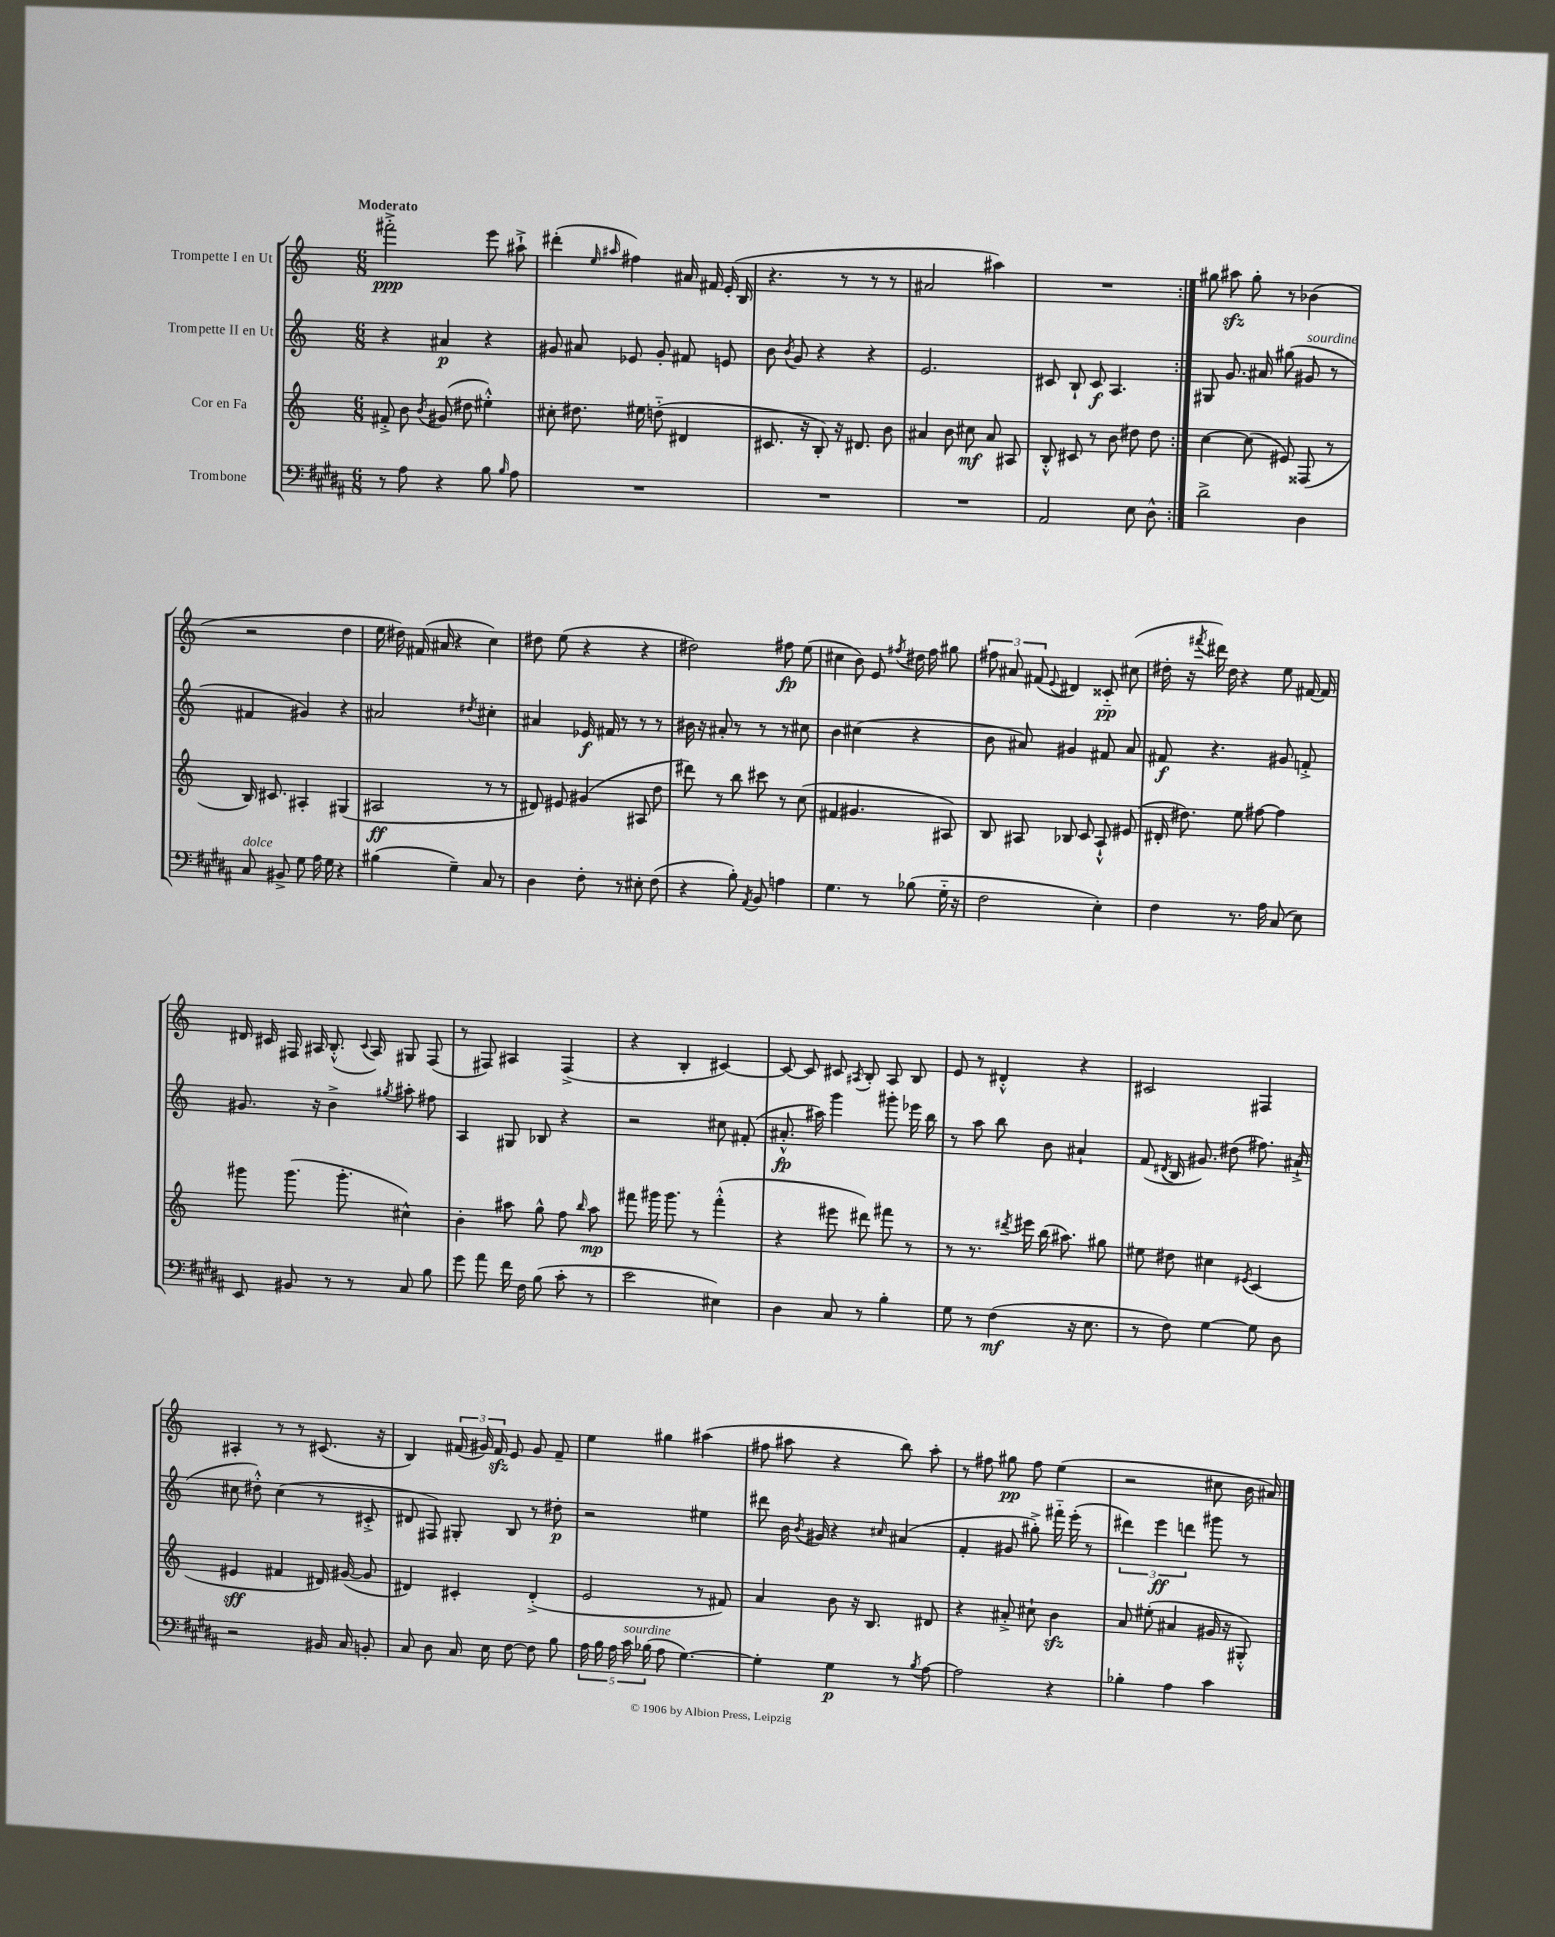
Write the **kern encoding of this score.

**kern	**dynam	**kern	**dynam	**kern	**dynam	**kern	**dynam
*part4	*part4	*part3	*part3	*part2	*part2	*part1	*part1
*staff4	*staff4	*staff3	*staff3	*staff2	*staff2	*staff1	*staff1
*I"Trombone	*	*I"Cor en Fa	*	*I"Trompette II en Ut	*	*I"Trompette I en Ut	*
*clefF4	*	*clefG2	*	*clefG2	*	*clefG2	*
*k[f#c#g#d#a#]	*	*k[]	*	*k[]	*	*k[]	*
*M6/8	*	*M6/8	*	*M6/8	*	*M6/8	*
=1	=1	=1	=1	=1	=1	=1	=1
!	!	!	!	!	!	!LO:TX:a:B:t=Moderato	!
8r	.	8f#X'^/	.	4r	.	2fff#X'^\	ppp
8A#\	.	8b\	.	.	.	.	.
.	.	8qb/	.	.	.	.	.
4r	.	(8g#X/	.	4a#X/	p	.	.
.	.	8dd#X\	.	.	.	.	.
8B\	.	4ee#X'^^\)	.	4r	.	8eee\	.
16qqB/	.	.	.	.	.	.	.
8A#\	.	.	.	.	.	8aa#X`^\	.
=2	=2	=2	=2	=2	=2	=2	=2
2.r	.	8cc#X'\	.	8g#X/	.	(4ddd#X'\	.
.	.	8.dd#X\	.	8a#X/	.	.	.
.	.	.	.	.	.	16qqee/	.
.	.	.	.	.	.	16qqaa#X/	.
.	.	.	.	8e-X/	.	4ff#X\)	.
.	.	16ee#X\	.	.	.	.	.
.	.	(8ddn\	.	8g#'/	.	.	.
.	.	4d#X/	.	8f#X/	.	16a#X/	.
.	.	.	.	.	.	16f#X/	.
.	.	.	.	8en/	.	(16e'/	.
.	.	.	.	.	.	16B/	.
=3	=3	=3	=3	=3	=3	=3	=3
2.r	.	8.c#X/	.	8b\	.	4.r	.
.	.	.	.	8qb/	.	.	.
.	.	.	.	8g/	.	.	.
.	.	16r	.	.	.	.	.
.	.	8B'/)	.	4r	.	.	.
.	.	16r	.	.	.	8r	.
.	.	8.d#X/	.	.	.	.	.
.	.	.	.	4r	.	8r	.
.	.	8b\	.	.	.	8r	.
=4	=4	=4	=4	=4	=4	=4	=4
2.r	.	4a#X/	.	2.e/	.	2a#X/	.
.	.	8b\	.	.	.	.	.
.	.	8cc#X\	mf	.	.	.	.
.	.	8a#/	.	.	.	4aa#X\)	.
.	.	8A#X/	.	.	.	.	.
=5	=5	=5	=5	=5	=5	=5	=5
2AA#/	.	8B'^^/	.	8c#X/	.	2.r	.
.	.	8c#X/	.	8B`/	.	.	.
.	.	8r	.	8c#/	f	.	.
.	.	8b\	.	4.A/	.	.	.
8E\	.	8dd#X\	.	.	.	.	.
8D#^^\	.	8dd#\	.	.	.	.	.
=6:|!	=6:|!	=6:|!	=6:|!	=6:|!	=6:|!	=6:|!	=6:|!
2d#^\	.	[4cc\	.	8G#X/	.	8gg#X\	.
.	.	.	.	8.g/	.	8aa#Xzz\	.
.	.	(8cc\]	.	.	.	8gg#'\	.
.	.	.	.	16a#X/	.	.	.
.	.	8e#X/)	.	(8gg#X\	.	8r	.
!	!	!	!	!LO:TX:a:i:t=sourdine	!	!	!
4D#\	.	(8F##X/	.	8g#X/	.	(4b-X\	.
.	.	8r	.	8r	.	.	.
!!LO:LB:g=z
=7	=7	=7	=7	=7	=7	=7	=7
!LO:TX:a:i:t=dolce	!	!	!	!	!	!	!
8C#/	.	16B/)	.	4f#X/	.	2r	.
.	.	8.c#X/	.	.	.	.	.
8BB#X^/	.	.	.	.	.	.	.
8G#\	.	4A#X'/	.	4g#X/)	.	.	.
16A#\	.	.	.	.	.	.	.
16G#\	.	.	.	.	.	.	.
4r	.	(4G#X/	.	4r	.	4dd\	.
=8	=8	=8	=8	=8	=8	=8	=8
(4B#X\	.	2A#X/	ff	2a#X/	.	16ee\	.
.	.	.	.	.	.	16dd#X\)	.
.	.	.	.	.	.	(16f#X/	.
.	.	.	.	.	.	16a#X/	.
4G#~\)	.	.	.	.	.	4r	.
.	.	.	.	8qdd#X/	.	.	.
8C#/	.	8r	.	4cc#X'\	.	4cc\)	.
8r	.	8r	.	.	.	.	.
=9	=9	=9	=9	=9	=9	=9	=9
4D#\	.	8d#X/)	.	4a#X/	.	8dd#X\	.
.	.	8e#X/	.	.	.	(8ee\	.
8F#'\	.	(4g#X/	.	16e-X/	f	4r	.
.	.	.	.	16f#X/	.	.	.
8r	.	.	.	8r	.	.	.
8E#X'\	.	8A#X/	.	8r	.	4r	.
(8F#\	.	8dd\	.	8r	.	.	.
=10	=10	=10	=10	=10	=10	=10	=10
4r	.	8ddd#X\)	.	16b#X\	.	2dd#X\)	.
.	.	.	.	16r	.	.	.
.	.	8r	.	8a#X'/	.	.	.
8B'\)	.	8bb\	.	8r	.	.	.
8qAA#/	.	.	.	.	.	.	.
8BB/	.	8ccc#X\	.	8r	.	.	.
4An\	.	8r	.	8r	.	8ff#X\	fp
.	.	(8cc\	.	8cc#X\	.	(8ee\	.
=11	=11	=11	=11	=11	=11	=11	=11
4.G#\	.	4f#X/	.	4b\	.	4cc#X\	.
.	.	4.g#X/	.	(4cc#X\	.	8b\)	.
8r	.	.	.	.	.	8e/	.
.	.	.	.	.	.	8qff#X/	.
(8B-X\	.	.	.	4r	.	16dd#X\	.
.	.	.	.	.	.	16ff#\	.
16G#\	.	8A#X/)	.	.	.	8gg#X\	.
16r	.	.	.	.	.	.	.
=12	=12	=12	=12	=12	=12	=12	=12
2F#\	.	8B/	.	8b\	.	12ff#X\	.
.	.	.	.	.	.	12a#X/	.
.	.	8A#X/	.	8a#X/)	.	.	.
.	.	.	.	.	.	(12f#X/	.
.	.	.	.	.	.	8qqe/	.
.	.	8B-X/	.	4g#X/	.	4d#X/)	.
.	.	8c/	.	.	.	.	.
4E'\)	.	8A#`^^/	.	8f#X/	.	8c##X/	pp
.	.	(8e#X/	.	8a#/	.	(8cc#X\	.
=13	=13	=13	=13	=13	=13	=13	=13
4F#\	.	16d#X'/	.	8f#X/	f	16dd#X'\	.
.	.	8.dd#X\)	.	.	.	16r	.
.	.	.	.	.	.	8qfff#X/	.
.	.	.	.	4.r	.	16ddd#X\)	.
.	.	.	.	.	.	16dd#\	.
8.r	.	8ee\	.	.	.	4r	.
.	.	[8ff#X\	.	.	.	.	.
16A#\	.	.	.	.	.	.	.
(8C#/	.	4ff#\]	.	8g#X/	.	8ee\	.
8E\)	.	.	.	8fn'^/	.	[16f#X/	.
.	.	.	.	.	.	16f#/]	.
!!LO:LB:g=z
=14	=14	=14	=14	=14	=14	=14	=14
8EE/	.	8ggg#X\	.	8.g#X/	.	16d#X/	.
.	.	.	.	.	.	16c#X/	.
8BB#X/	.	(8.ggg#\	.	.	.	16F#X/	.
.	.	.	.	16r	.	16A#X/	.
8r	.	.	.	4b^\	.	(8.B'^^/	.
.	.	8.ggg#'\	.	.	.	.	.
8r	.	.	.	.	.	.	.
.	.	.	.	.	.	8qqc#/	.
.	.	.	.	.	.	16A#/)	.
.	.	.	.	8qgg#X/	.	.	.
8C#/	.	4cc#X^^\)	.	8aa#X'\	.	8G#X/	.
8B\	.	.	.	8ff#X\	.	(8F#/	.
=15	=15	=15	=15	=15	=15	=15	=15
8g#\	.	4b'\	.	4A/	.	8r	.
8a#\	.	.	.	.	.	8F#X/)	.
16f#\	.	8aa#X\	.	8G#X/	.	4A#X/	.
16F#\	.	.	.	.	.	.	.
(8B\	.	8gg^^\	.	8B-X/	.	.	.
8c#'\	.	8ff\	.	4r	.	(4F#^/	.
.	.	16qqbb/	.	.	.	.	.
8r	.	8aa#\	mp	.	.	.	.
=16	=16	=16	=16	=16	=16	=16	=16
2e\	.	8fff#X\	.	2r	.	4r	.
.	.	16ggg#X\	.	.	.	.	.
.	.	8.ggg#\	.	.	.	.	.
.	.	.	.	.	.	4B'/	.
.	.	8r	.	.	.	.	.
4E#X\)	.	(4fff#'^^\	.	8cc#X\	.	[4c#X/)	.
.	.	.	.	(8f#X'/	.	.	.
=17	=17	=17	=17	=17	=17	=17	=17
4D#\	.	4r	.	8.a#X'^^/	fp	8c#/_	.
.	.	.	.	.	.	8c#/]	.
.	.	.	.	16aa#X\)	.	.	.
8C#/	.	8eee#X\	.	4ggg\	.	8c#X/	.
.	.	.	.	.	.	8qA#X/	.
8r	.	8ddd#X\)	.	.	.	8B'/	.
4B'\	.	8fff#X\	.	8ggg#X'\	.	8A#/	.
.	.	8r	.	16eee-X\	.	8B/	.
.	.	.	.	16bb\	.	.	.
=18	=18	=18	=18	=18	=18	=18	=18
8G#\	.	8r	.	8r	.	8e/	.
8r	.	8.r	.	8aa\	.	8r	.
(4F#\	mf	.	.	8bb\	.	4d#X'^^/	.
.	.	8qddd#X/	.	.	.	.	.
.	.	16eee#X\	.	.	.	.	.
.	.	(16bb\	.	8b\	.	.	.
.	.	8.aa#X\)	.	.	.	.	.
16r	.	.	.	4a#X`/	.	4r	.
8.E\	.	.	.	.	.	.	.
.	.	8gg#X\	.	.	.	.	.
=19	=19	=19	=19	=19	=19	=19	=19
8r	.	8ee#X\	.	(8f/	.	2c#X/	.
.	.	.	.	8qd#X/	.	.	.
8F#\)	.	8dd#X\	.	16B/	.	.	.
.	.	.	.	8.g#X/)	.	.	.
[4G#\	.	4cc#X\	.	.	.	.	.
.	.	.	.	(8dd#X\	.	.	.
.	.	8qe#X/	.	.	.	.	.
8G#\]	.	(4c/	.	8.ff#X\)	.	4F#X/	.
8D#\	.	.	.	.	.	.	.
.	.	.	.	(16a#X`^/	.	.	.
!!LO:LB:g=z
=20	=20	=20	=20	=20	=20	=20	=20
2r	.	4e#X/	sff	8cc#X\	.	4A#X'/	.
.	.	.	.	8dd#X'^^\)	.	.	.
.	.	4f#X/	.	(4cc#\	.	8r	.
.	.	.	.	.	.	8r	.
16BB#X/	.	16d#X/)	.	8r	.	(8.c#X/	.
16C#/	.	([16g#X/	.	.	.	.	.
8BBn'/	.	8g#/]	.	8c#X'^/	.	.	.
.	.	.	.	.	.	16r	.
=21	=21	=21	=21	=21	=21	=21	=21
8C#/	.	4d#X/)	.	8d#X/	.	4B/)	.
8D#\	.	.	.	8F#X/)	.	.	.
16C#/	.	4c#X'/	.	8G#X'/	.	(24f#X/	.
.	.	.	.	.	.	24g#X/)	.
16E\	.	.	.	.	.	.	.
.	.	.	.	.	.	24f#zz/	.
[8F#\	.	.	.	8B/	.	8e/	.
8F#\]	.	(4d#'^/	.	8r	.	8g#/	.
8B\	.	.	.	8dd#X'\	p	8f#~/	.
=22	=22	=22	=22	=22	=22	=22	=22
20A#\	.	2e/	.	2r	.	4ee\	.
20B\	.	.	.	.	.	.	.
20A#\	.	.	.	.	.	.	.
!LO:TX:a:i:t=sourdine	!	!	!	!	!	!	!
20c#\	.	.	.	.	.	.	.
(20B-X\	.	.	.	.	.	.	.
8A#\	.	.	.	.	.	4gg#X\	.
[4.G#\)	.	.	.	.	.	.	.
.	.	8r	.	4ee#X\	.	(4aa#X\	.
.	.	8f#X/)	.	.	.	.	.
=23	=23	=23	=23	=23	=23	=23	=23
4G#'\]	.	4a/	.	8ddd#X\	.	8ff#X\	.
.	.	.	.	16b\	.	8aa#X\	.
.	.	.	.	8qb/	.	.	.
.	.	.	.	16g#X/	.	.	.
4G#\	p	8b\	.	4r	.	4r	.
.	.	16r	.	.	.	.	.
.	.	8.B/	.	.	.	.	.
.	.	.	.	16qqcc#X/	.	.	.
8r	.	.	.	(4a#X/	.	8bb\)	.
8qB/	.	.	.	.	.	.	.
[8A#\	.	8d#X/	.	.	.	8aa#'\	.
=24	=24	=24	=24	=24	=24	=24	=24
2A#\]	.	4r	.	4f'/	.	8r	.
.	.	.	.	.	.	8ff#X\	.
.	.	8a#X'^/	.	8g#X/	.	8gg#X\	pp
.	.	8cc#X`\	.	8gg#X'^\)	.	8ff#\	.
4r	.	4bzz\	.	16fff#X\	.	(4ee\	.
.	.	.	.	(16eee'\	.	.	.
.	.	.	.	8r	.	.	.
=25	=25	=25	=25	=25	=25	=25	=25
4B-X'\	.	8a/	.	6ddd#X\)	.	2r	.
.	.	(8ee#X'\	.	.	.	.	.
.	.	.	.	6eee\	ff	.	.
4A#\	.	4a#X/	.	.	.	.	.
.	.	.	.	6dddn\	.	.	.
4c#\	.	16g#X/	.	8ggg#X\	.	8cc#X\	.
.	.	16r	.	.	.	.	.
.	.	8G#X'^^/)	.	8r	.	16b\	.
.	.	.	.	.	.	16a#X/)	.
==	==	==	==	==	==	==	==
*-	*-	*-	*-	*-	*-	*-	*-
